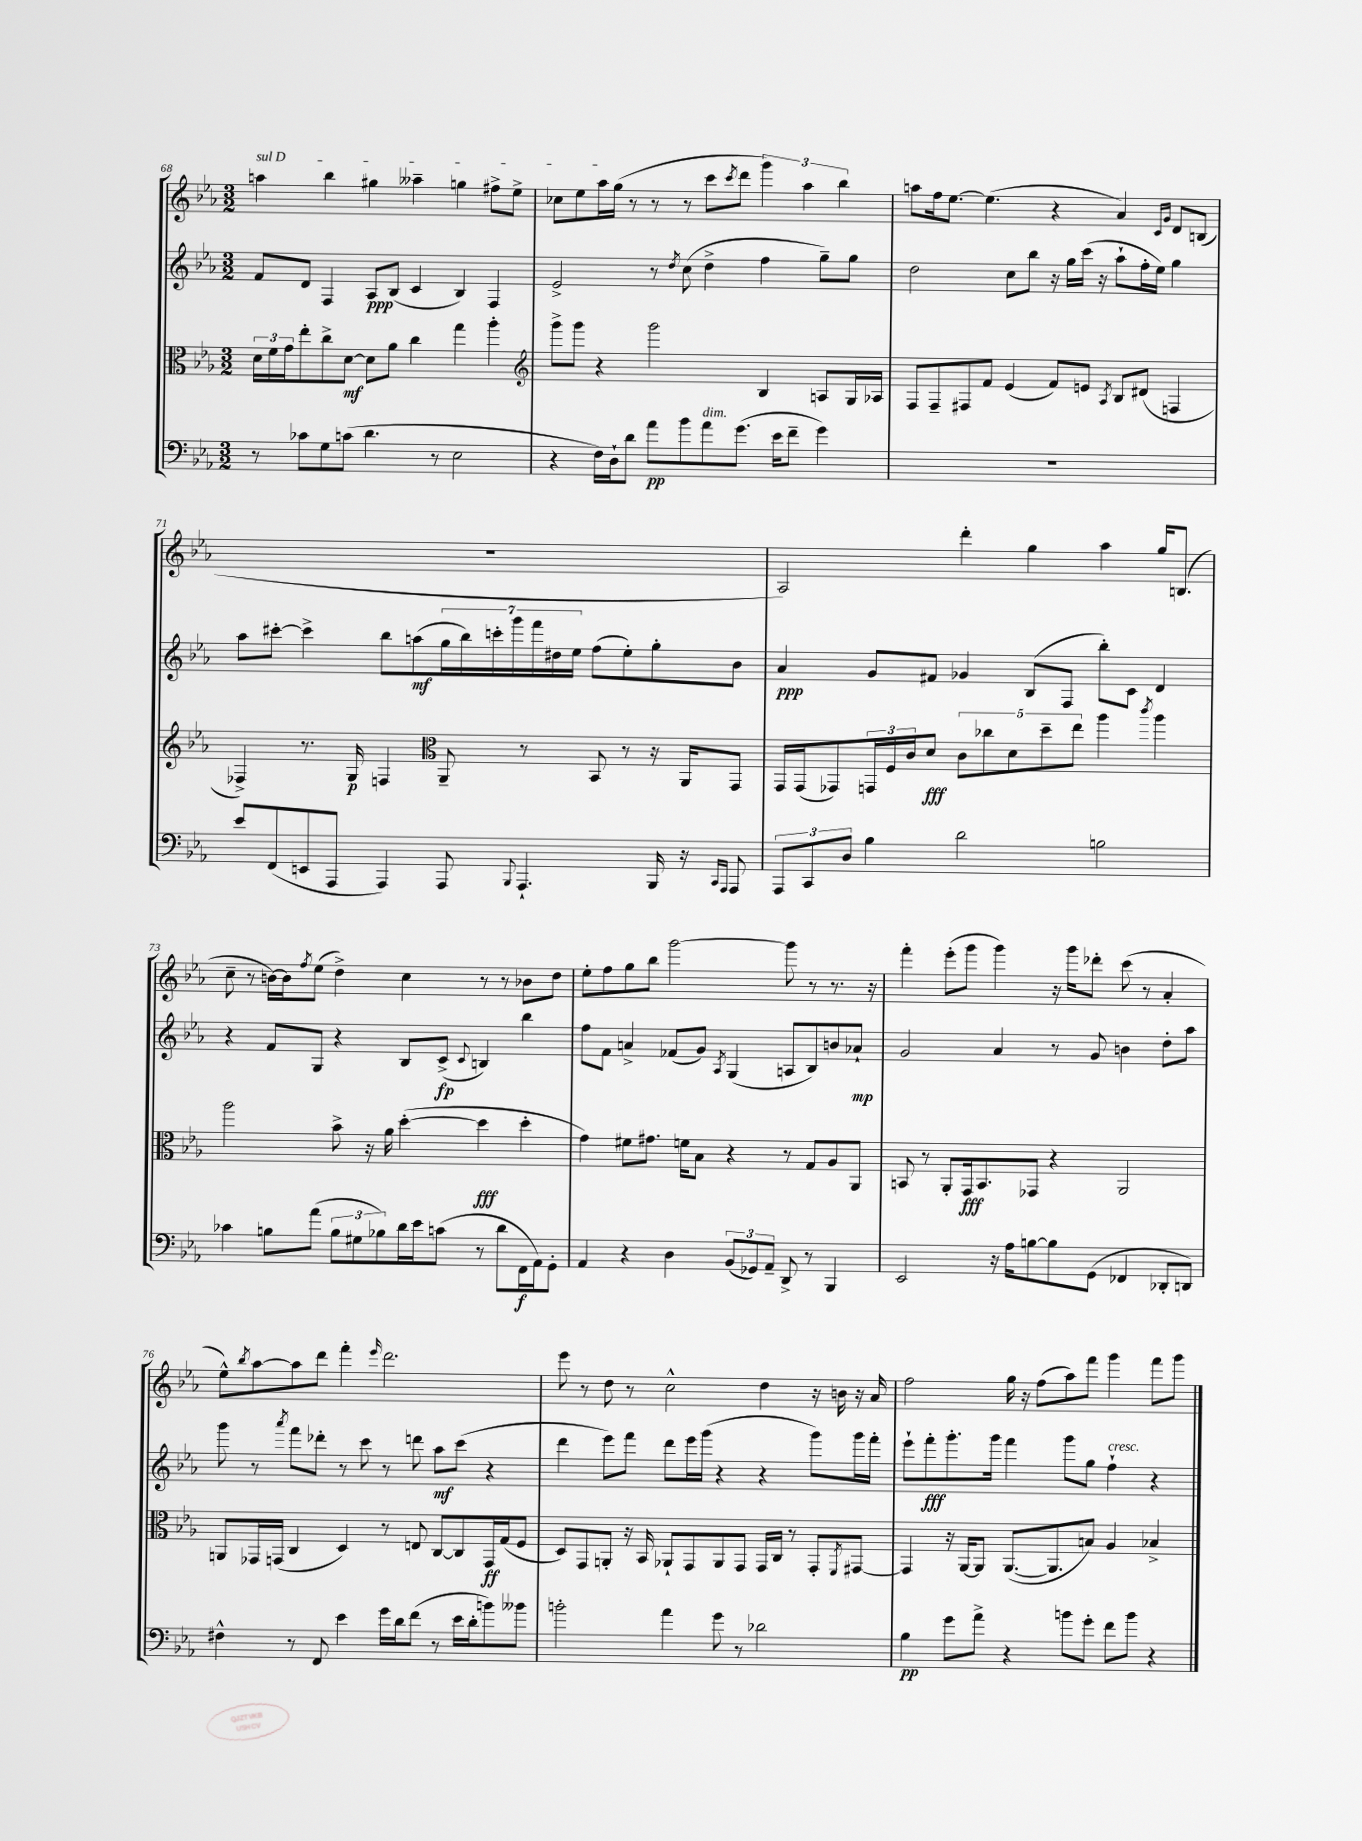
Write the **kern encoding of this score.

**kern	**kern	**kern	**kern
*staff4	*staff3	*staff2	*staff1
*clefF4	*clefC3	*clefG2	*clefG2
*k[b-e-a-]	*k[b-e-a-]	*k[b-e-a-]	*k[b-e-a-]
*M3/2	*M3/2	*M3/2	*M3/2
8r	24d	8f	4aa
.	24f	.	.
.	24g	.	.
8c-	8ee-'	8d	.
8G	8cc^	4F	4bb-
(8c	[8d	.	.
4.d	8d]	8A-	4gg#
.	8a-	(8B-	.
.	4cc	4c	4aa--~
8r	.	.	.
2E-	4gg	4B-)	4gg
.	4aa-'	4F	8ff#^
.	.	.	8ee-^
=	=	=	=
*	*clefG2	*	*
4r	8ggg^	2e-^	8cc-
.	8ggg	.	8ee-
16F)	4r	.	16aa-
16D`	.	.	(16gg
8d	.	.	8r
8a-	2ggg	8r	8r
.	.	8qdd	.
8b-	.	(8cc	8r
8a-	.	4dd^	8ccc
.	.	.	8qccc
(8.g	.	.	8ddd
.	4B-	4ff	6ggg)
16e-	.	.	.
8f~	.	.	.
.	.	.	6aa-
4g)	8A	8gg~)	.
.	.	.	6bb-
.	16G	8gg	.
.	16A-	.	.
=	=	=	=
1.r	8F	2dd	8aa
.	8F~	.	16ff
.	.	.	[8.ee-
.	8F#	.	.
.	8f	.	(4.ee-]
.	(4e-	8cc	.
.	.	8bb-	.
.	8f)	16r	4r
.	.	16gg	.
.	8e	(16ccc	.
.	.	16r	.
.	8qA-	.	.
.	8B-	8aa-`	4a-)
.	(8d#	16ff'	.
.	.	16ee-)	.
.	.	.	16qqc
.	.	.	16qqg
.	4F	4gg	8d
.	.	.	(8B
=	=	=	=
8e-	4F-^)	8aa-	1.r
(8FF	.	[8ccc#'	.
8EE	8.r	4ccc#^]	.
8AAA-	.	.	.
.	16G	.	.
4AAA-)	4F	8bb-	.
.	.	(8aa	.
*	*clefC3	*	*
8AAA-	8AA-~	28gg	.
.	.	28bb-)	.
.	.	28ccc'	.
.	.	28ggg	.
8qqBBB-	.	.	.
4.AAA-`	8r	.	.
.	.	28fff	.
.	.	28dd#	.
.	.	28ee-	.
.	8BB-	(8ff	.
.	8r	8ee-')	.
16BBB-	16r	8gg'	.
16r	16AA-	.	.
16qqCC	.	.	.
16qqAAA-	.	.	.
8AAA-	8GG	8b-	.
=	=	=	=
12AAA-	16GG	4a-	2A-)
.	(16GG	.	.
12CC	.	.	.
.	8GG-)	.	.
12D	.	.	.
4B-	24GG	8g	.
.	24F	.	.
.	24c	.	.
.	8d	8f#	.
2d	10c	4g-	4ddd'
.	10cc-	.	.
.	10d	.	.
.	.	(8B-	4gg
.	10dd~	.	.
.	.	8F	.
.	10ee-	.	.
2B	4aa-	8bb-')	4aa-
.	.	8c	.
.	8qccc	.	.
.	4aa-	4d	16gg
.	.	.	(8.B
=	=	=	=
4c-	2aa-	4r	8cc~
.	.	.	8r
8B	.	8f	[16b)
.	.	.	16b]
.	.	.	8qff
(8a-	.	8G	(8ee-
12B	8b-^	4r	4dd^)
12G#	.	.	.
.	16r	.	.
12B-)	.	.	.
.	16a-	.	.
16d	([4dd'	8B-	4cc
16e-	.	.	.
(8c	.	(8c^	.
.	.	8qqc	.
8r	4dd]	4B)	8r
8d	.	.	8r
16FF	4dd'	4bb-	8b-
16AA-)	.	.	.
8GG'	.	.	8dd
=	=	=	=
4AA-	4g)	8ff	8ee-'
.	.	8f	8ff
4r	8f#	4a^	8gg
.	8.g#	.	8bb-
4D	.	(8f-	[2ggg
.	16f	.	.
.	8B-	8g)	.
.	.	8qA-	.
(12BB-	4r	(4G	.
12GG-)	.	.	.
12AA-~	.	.	.
8DD^	8r	8A	8ggg]
8r	8G	8B-)	8r
4BBB-	8A-	8b	8.r
.	8AA-	8a-`	.
.	.	.	16r
=	=	=	=
2EE-	8BB	2g	4fff'
.	8r	.	.
.	8AA-'	.	(8eee-'
.	16GG	.	8ggg
.	8.BB	.	.
16r	.	4a-	4ggg)
16A-	.	.	.
[8B	8GG-	.	.
8B]	4r	8r	16r
.	.	.	16ggg
(8GG	.	8g	8ddd-'
4FF-	2AA-	4b	(8ccc
.	.	.	8r
8DD-'	.	8dd'	4a-'
8DD)	.	8aa-	.
=	=	=	=
4F#^^	8AA	8ggg	8ee-^^)
.	.	.	8qbb-
.	16GG-	8r	[8aa-
.	(16GG	.	.
.	.	8qaaa-	.
8r	4C	8fff	8aa-]
8FF	.	8ddd-'	8ddd
4e-	4D)	8r	4fff'
.	.	8ccc	.
.	.	.	16qqeee-
16g	8r	8r	2.ddd
16d	.	.	.
(8f	8E	8ddd	.
8r	[8C	8aa-	.
16e-	8C]	(8ccc	.
16d'	.	.	.
8b)	16GG	4r	.
.	(16G	.	.
8b--	8F	.	.
=	=	=	=
2b'	8D)	4ddd	8eee-
.	8GG	.	8r
.	8AA'	8eee-)	8dd
.	16r	8fff	8r
.	16BB-	.	.
4a-	8AA-`	8ddd	2cc^^
.	8GG	16eee-	.
.	.	(16ggg	.
8g	8AA-	4r	.
8r	8GG	.	.
2d-	16GG	4r	4dd
.	16C	.	.
.	8r	.	.
.	8GG'	8ggg)	16r
.	.	.	16b
.	8qFF	.	.
.	[8GG#	16ggg	16r
.	.	16fff'	16a-
=	=	=	=
4B-	4GG#]	8eee-`	2ff
.	.	8fff'	.
8g	16r	8.ggg'	.
.	[16AA-	.	.
8a-^	8AA-]	.	.
.	.	16ggg	.
4r	([8.AA-	4fff	16gg
.	.	.	16r
.	.	.	(8ff
.	8.AA-]	.	.
8b	.	8ggg	8aa-)
8g'	8B)	8gg	8fff
8f	4A-	4ff`	4ggg
8b	.	.	.
4r	4B-^	4r	8fff
.	.	.	8ggg
==	==	==	==
*-	*-	*-	*-
